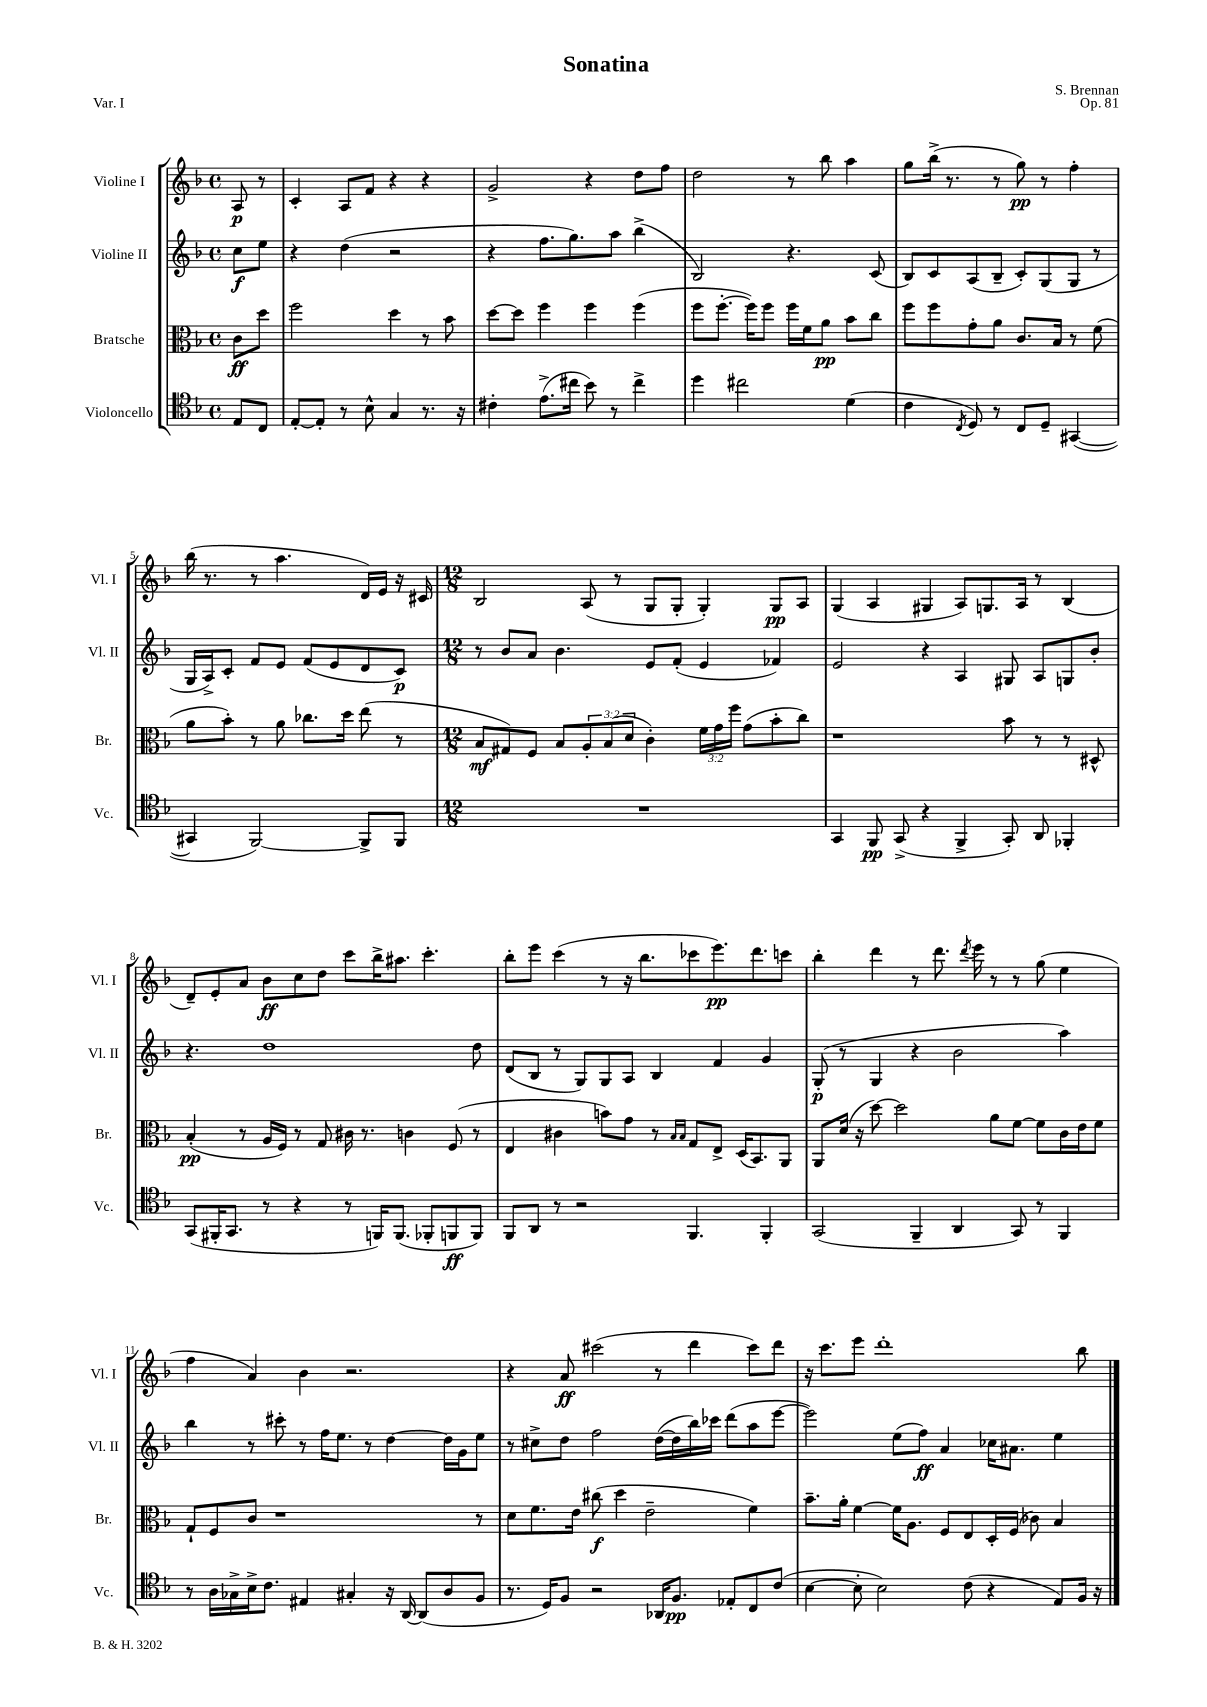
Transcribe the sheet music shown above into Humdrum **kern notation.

**kern	**kern	**kern	**kern
*staff4	*staff3	*staff2	*staff1
*clefC4	*clefC3	*clefG2	*clefG2
*k[b-]	*k[b-]	*k[b-]	*k[b-]
*M4/4	*M4/4	*M4/4	*M4/4
*met(c)	*met(c)	*met(c)	*met(c)
8E	8c	8cc	8A
8C	8dd	8ee	8r
=	=	=	=
[8E'	2ff	4r	4c'
8E']	.	.	.
8r	.	(4dd	8A
8B-^^	.	.	8f
4G	4dd	2r	4r
8.r	8r	.	4r
.	8b-	.	.
16r	.	.	.
=	=	=	=
4c#'	[8dd	4r	2g^
.	8dd]	.	.
(8.e^	4ff	8.ff	.
16cc#	.	8.gg)	.
8b-)	4ff	.	4r
8r	.	8aa	.
4cc#^	(4ff	(4bb-^	8dd
.	.	.	8ff
=	=	=	=
4dd	8ff	2B-)	2dd
.	[8.ff'	.	.
2cc#	.	.	.
.	16ff])	.	.
.	8ff	.	.
.	16ff	4.r	8r
.	16f	.	.
.	8a	.	8bb-
(4d	8b-	.	4aa
.	8cc	(8c	.
=	=	=	=
4c	8ff	8B-)	8gg
.	8ff	8c	(16bb-^
.	.	.	8.r
8qC	.	.	.
8D)	8g'	(8A	.
8r	8a	8B-~	8r
8C	8.c	8c')	8gg)
8D~	.	(8G	8r
.	16B-	.	.
([4GG#	8r	8G	4ff'
.	(8f	8r	.
=	=	=	=
4GG#]	8a	16G	(16bb-
.	.	16A^)	8.r
.	8b-')	8c'	.
[2FF)	8r	8f	8r
.	8a	8e	4.aa
.	8.cc-	(8f	.
.	.	8e	.
.	16dd	.	.
8FF^]	(8ee	8d	16d)
.	.	.	16e
8FF	8r	8c)	16r
.	.	.	16c#
=	=	=	=
*M12/8	*M12/8	*M12/8	*M12/8
1.r	8B-	8r	2B-
.	8G#)	8b-	.
.	8F	8a	.
.	8B-	4.b-	.
.	12A'	.	(8A
.	(12B-	.	.
.	.	.	8r
.	12d	.	.
.	4c')	8e	8G
.	.	(8f'	8G'
.	24f	4e	4G')
.	24g	.	.
.	24ff	.	.
.	(8g	.	.
.	8b-'	4f-)	8G
.	8cc)	.	8A
=	=	=	=
4GG	1r	2e	(4G
8FF	.	.	4A
(8GG^	.	.	.
4r	.	4r	4G#
4FF^	.	4A	8A)
.	.	.	8.G
8GG')	8b-	8G#	.
.	.	.	16A
8AA	8r	8A	8r
4FF-'	8r	8G	(4B-
.	8D#^^	8b-'	.
=	=	=	=
(8GG	(4B-'	4.r	8d~)
16FF#'	.	.	8e'
8.GG	.	.	.
.	8r	.	8a
8r	16A	1dd	8b-
.	16F)	.	.
4r	8r	.	8cc
.	8G	.	8dd
8r	16c#	.	8ccc
.	8.r	.	.
16FF)	.	.	16bb-^
(8.FF	.	.	8.aa#
.	4c	.	.
8FF-'	.	.	4.ccc'
8FF	(8F	.	.
8FF)	8r	8dd	.
=	=	=	=
8FF	4E	(8d	8bb-'
8AA	.	8B-	8eee
8r	4c#	8r	(4ccc
2r	.	8G)	.
.	8b)	8G	8r
.	8g	8A	16r
.	.	.	8.bb-
.	8r	4B-	.
.	16qqB-	.	.
.	16qqB-	.	.
4.FF	8G	.	8ccc-
.	8E^	4f	8.eee)
.	(16D	.	.
.	8.BB-)	.	8.ddd
4FF'	.	4g	.
.	8AA	.	8ccc
=	=	=	=
(2GG	8AA	(8G'	4bb-'
.	(16d	8r	.
.	16r	.	.
.	[8dd)	4G	4ddd
.	2dd]	.	.
4FF~	.	4r	8r
.	.	.	8.ddd
4AA	.	2b-	.
.	.	.	8qddd
.	.	.	16eee
.	8a	.	8r
8GG)	[8f	.	8r
8r	8f]	.	(8gg
4FF	16c	4aa)	4ee
.	16e	.	.
.	8f	.	.
=	=	=	=
8r	8G`	4bb-	4ff
16A	8F	.	.
16G-^	.	.	.
16B-^	8c	8r	4a)
8.c	.	.	.
.	1r	8ccc#'	.
4E#	.	8r	4b-
.	.	16ff	.
.	.	8.ee	.
4G#'	.	.	2.r
.	.	8r	.
16r	.	[4dd	.
[16AA	.	.	.
(8AA]	.	.	.
8A	.	16dd]	.
.	.	16g	.
8F	8r	8ee	.
=	=	=	=
8.r	8d	8r	4r
.	8.f	8cc#^	.
16D)	.	.	.
8F	.	8dd	8a
.	16e	.	.
2r	(8cc#	2ff	(2ccc#
.	4dd	.	.
.	2e~	.	.
16AA-	.	([16dd	8r
8.F	.	16dd]	.
.	.	16bb-)	4ddd
.	.	16ccc-	.
8E-'	.	(8ddd	.
8C	4f)	8aa	8ccc#)
(8c	.	[8eee	8ddd
=	=	=	=
[4B-	8.b-~	2eee])	16r
.	.	.	8.ccc
.	16a'	.	.
8B-']	[4f	.	8eee
2B-)	.	.	1ddd'
.	16f]	(8ee	.
.	8.A	.	.
.	.	8ff)	.
.	8F	4a	.
(8c	8E	.	.
4r	16D'	16cc-	.
.	(16F	8.a#	.
.	8c-)	.	.
8E)	4B-	4ee	.
16F	.	.	8bb-
16r	.	.	.
==	==	==	==
*-	*-	*-	*-
